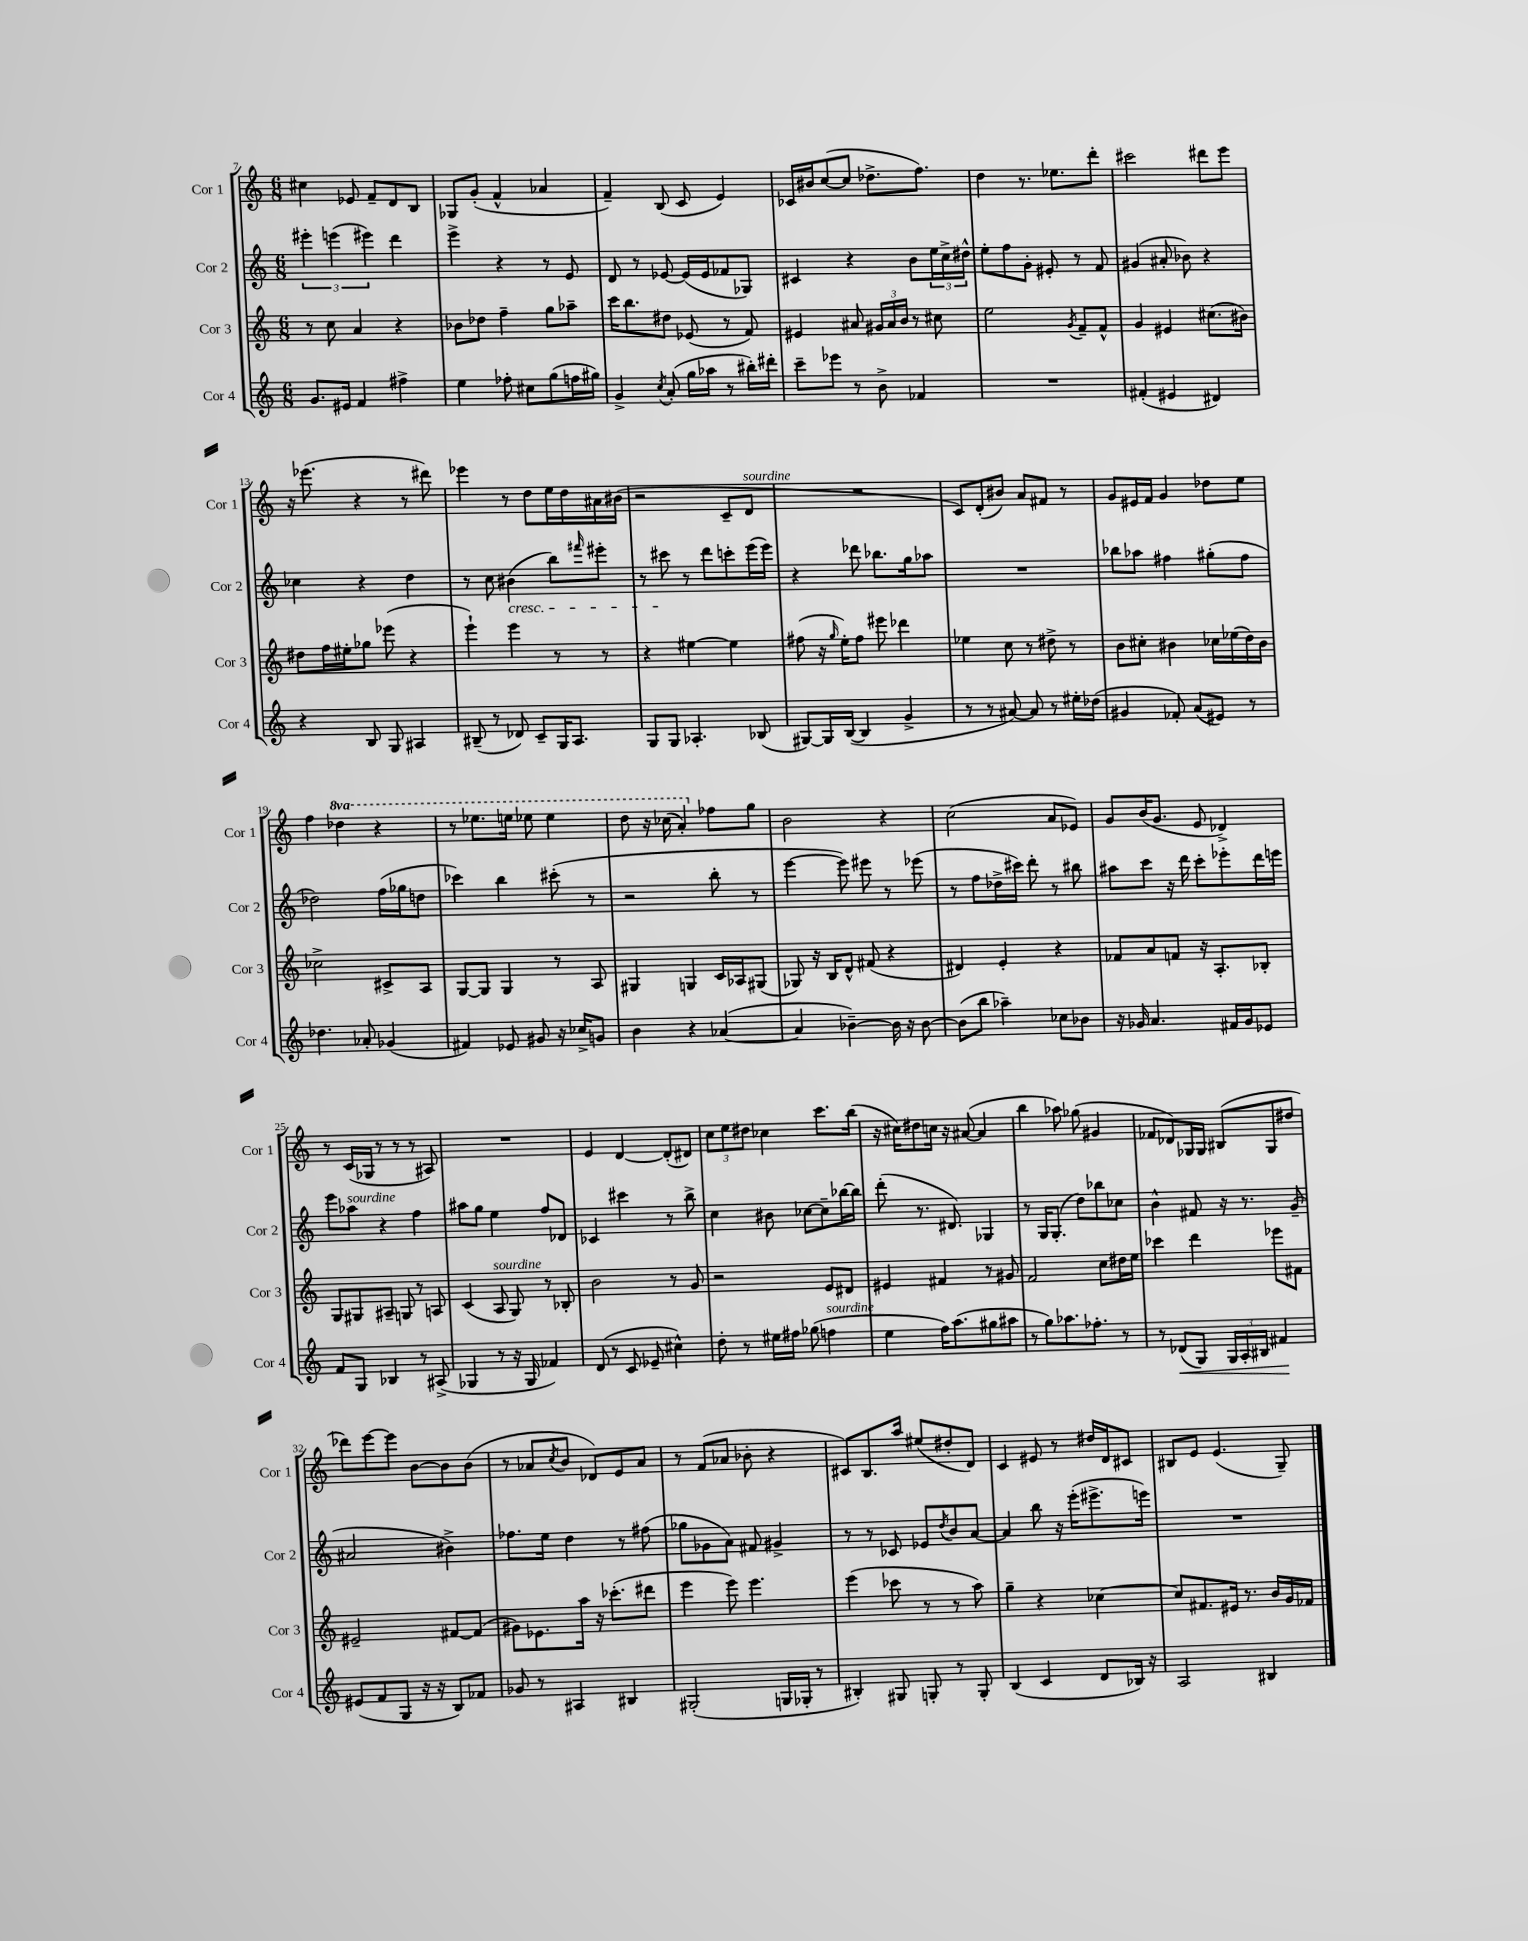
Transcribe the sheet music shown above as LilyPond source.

<<
\new StaffGroup <<
\new Staff = "s0" \with { instrumentName = "Cor 1" shortInstrumentName = "Cor 1" } {
    \clef treble \key c \major \numericTimeSignature \time 6/8 \set Staff.ottavationMarkups = #ottavation-simple-ordinals
    cis''4 ees'8 f'8-- d'8 b8 |
    ges8 g'8-.( f'4-^ aes'4 |
    f'4--) b8( c'8 e'4) |
    ces'16 bis'16 c''8~( c''8 des''8.-> f''8.) |
    d''4 r8. ees''8. d'''8-. |
    cis'''2 dis'''8 e'''8 |
    r16 ees'''8.( r4 r8 dis'''8) |
    ees'''4 r8 d''8 e''16 d''16 ais'16 bis'16( |
    r2 c'8-- d'8^\markup { \italic "sourdine" } |
    R2. |
    c'8) d'8-.( bis'8) a'8 fis'8 r8 |
    g'8 eis'16 f'16 g'4 des''8 e''8 |
    f''4 \ottava #1 des'''4 r4 |
    r8 ees'''8. e'''16 ees'''8 ees'''4 |
    d'''8 r16 ces'''16( a''4-.) \ottava #0 fes''8 g''8 |
    b'2 r4 |
    c''2( a'8 ees'8) |
    g'8 b'16( g'8. e'8 des'4->) |
    r8 c'16( ges16 r8 r8 r8 ais8) |
    R2. |
    e'4 d'4~ d'8-.( dis'8) |
    \tuplet 3/2 { c''8 e''8 dis''8 } ces''4 c'''8. b''16( |
    r16 cis''16) dis''8 c''16 r16 ais'8~( ais'4 |
    b''4 aes''8) ges''8( gis'4 |
    fes'8 des'8) ges16 ges16 bis8( ges8 dis''8 |
    des'''8) e'''8~ e'''8 b'8~ b'8 b'8( |
    r8 aes'8 \acciaccatura { c''8 } b'8 des'8) e'8 aes'8 |
    r8 f'8( aes'8 bes'8-. r4 |
    cis'8) b8. a''16 eis''8( dis''8-. d'8) |
    c'4 eis'8 r8 dis''16 d'16 cis'8 |
    bis8 e'8 e'4.( g8--) \bar "|." |
}
\new Staff = "s1" \with { instrumentName = "Cor 2" shortInstrumentName = "Cor 2" } {
    \clef treble \key c \major \numericTimeSignature \time 6/8
    \tuplet 3/2 { eis'''4-. e'''4( eis'''4) } d'''4 |
    e'''4-> r4 r8 e'8 |
    d'8 r8 ees'8~ ees'16( ees'16 fes'8 ges8) |
    cis'4 r4 b'8 \tuplet 3/2 { e''16 c''16-> dis''16-^ } |
    e''8-. f''8 g'8-. eis'8-. r8 f'8 |
    gis'4( ais'8-. bes'8) r4 |
    ces''4 r4 d''4 |
    r8 c''8 bis'4\cresc( b''8) \grace { fis'''16 } eis'''8-. |
    r8 cis'''8\! r8 d'''8 c'''8-. e'''16( e'''16) |
    r4 des'''8 bes''8. g''16 aes''8 |
    R2. |
    bes''8 aes''8 fis''4 gis''8-.( fis''8 |
    des''2) f''16( ges''16 d''8 |
    ces'''4) b''4 cis'''8-.( r8 |
    r2 b''8-. r8 |
    e'''4~ e'''8) eis'''8 r8 ees'''8( |
    r8 f''8 des''16-> cis'''16) d'''8-. r8 bis''8 |
    ais''8 c'''8 r16 d'''16 c'''8-. ees'''8-. d'''16 e'''16 |
    e'''8 aes''8^\markup { \italic "sourdine" } r4 f''4 |
    ais''8 g''8 e''4 f''8 des'8 |
    ces'4 cis'''4 r8 b''8-> |
    c''4 bis'8 ces''8~ ces''8-- bes''16~ bes''16 |
    d'''8-.( r8. dis'8.) ges4 |
    r8 g16 g8.-.( d''8) bes''8 ces''8 |
    b'4-^ fis'8 r16 r8. g'8--( |
    ais'2 bis'4->) |
    fes''8. e''16 d''4 r8 fis''8( |
    ges''8 ges'8 a'8) fis'8 gis'4-> |
    r8 r8 ces'8 ees'8 \acciaccatura { d''8 } b'8 a'8~ |
    a'4 b''8 r16 e'''16-.( eis'''8.-> e'''16) |
    R2. \bar "|." |
}
\new Staff = "s2" \with { instrumentName = "Cor 3" shortInstrumentName = "Cor 3" } {
    \clef treble \key c \major \numericTimeSignature \time 6/8
    r8 c''8 a'4 r4 |
    bes'8 des''8 f''4-- g''8 aes''8-- |
    c'''16 b''8. dis''8 ees'8( r8 f'8) |
    eis'4 ais'8 \tuplet 3/2 { gis'16 ais'16 b'16 } r8 cis''8 |
    e''2 \acciaccatura { g'8 } f'8-- f'8-^ |
    g'4 eis'4 cis''8.( bis'16) |
    dis''8 f''16 eis''16-. ges''8 ees'''8( r4 |
    e'''4-!) e'''4 r8 r8 |
    r4 eis''4~ eis''4 |
    fis''8( r16 \grace { g''16 } e''16-.) fis''8 eis'''8 des'''4 |
    ees''4 c''8 r8 dis''8-> r8 |
    b'8 cis''8-. bis'4 ces''16 ees''16( d''16) bis'16 |
    ces''2-> cis'8-> a8 |
    g8~ g8 g4 r8 a8 |
    gis4 g4 c'16 aes16 gis8( |
    ges8) r16 b16 d'8-^ fis'8( r4 |
    dis'4) e'4-. r4 |
    fes'8 a'8 f'8 r16 a8.-. bes8-. |
    g8 gis8 ais8-- g8 r8 a8 |
    c'4( a8^\markup { \italic "sourdine" } g8) r8 bes8-. |
    b'2 r8 g'8 |
    r2 e'8 dis'8 |
    eis'4 fis'4 r8 gis'8 |
    f'2 c''8 dis''16 e''16 |
    ces'''4 d'''4 ees'''8 fis'8 |
    eis'2-- fis'8~ fis'8( |
    gis'8) ees'8. a''16 r16 ces'''8.-.( dis'''8 |
    e'''4 e'''8) e'''4. |
    e'''4( ces'''8 r8 r8 a''8) |
    g''4-- r4 ces''4~ |
    ces''8 fis'8. eis'16 r8. b'16 g'16 fes'16 \bar "|." |
}
\new Staff = "s3" \with { instrumentName = "Cor 4" shortInstrumentName = "Cor 4" } {
    \clef treble \key c \major \numericTimeSignature \time 6/8
    g'8. eis'16 f'4 fis''4-> |
    e''4 fes''8-. cis''8 g''8( f''16 gis''16) |
    g'4-> \acciaccatura { c''8 } a'8-.( g''16 aes''16 r8 bis''16-.) dis'''16-. |
    c'''8-- ees'''8 r8 b'8-> fes'4 |
    R2. |
    fis'4-.( eis'4 dis'4) |
    r4 b8 g8 ais4 |
    bis8--( r8 des'8) c'8-- g16 a8. |
    g8 g8 aes4.-. bes8( |
    gis8~) gis16 b16~( b4 g'4-> |
    r8 r8 ais'8~) ais'8 r8 eis''16-. des''16( |
    gis'4 fes'8-.) a'8( eis'8) r8 |
    des''4. aes'8-. ges'4( |
    fis'4) ees'8 gis'8 r16 ces''16-> g'8 |
    b'4 r4 aes'4~( |
    aes'4 bes'4~--) bes'16 r16 bes'8~ |
    bes'8( b''8 aes''4--) ces''8 bes'8 |
    r16 ges'16 a'4. fis'16 ges'16 ees'8 |
    f'8 g8 bes4 r8 ais8->( |
    ges4 r8 r16 ges16 fes'4) |
    d'8( r8 c'8 ees'8-- cis''4-^) |
    d''8-. r8 eis''16 fis''16 ges''8( f''4^\markup { \italic "sourdine" } |
    e''4 f''16) a''8.( gis''8 ais''8 |
    r8 g''8) aes''8. fes''8.-. r8 |
    r8 des'8\<( g8) \tuplet 3/2 { g16 a16-. bis16 } fis'4\! |
    eis'8( f'8 g8 r16 r16 b8) fes'8 |
    ges'8 r8 ais4 bis4 |
    gis2-.( g16 ges16-. r8 |
    bis4-.) gis8 g8-. r8 g8-. |
    b4( c'4 d'8 bes16) r16 |
    a2 bis4 \bar "|." |
}
>>
>>
\layout { \context { \Score currentBarNumber = #7 } }
